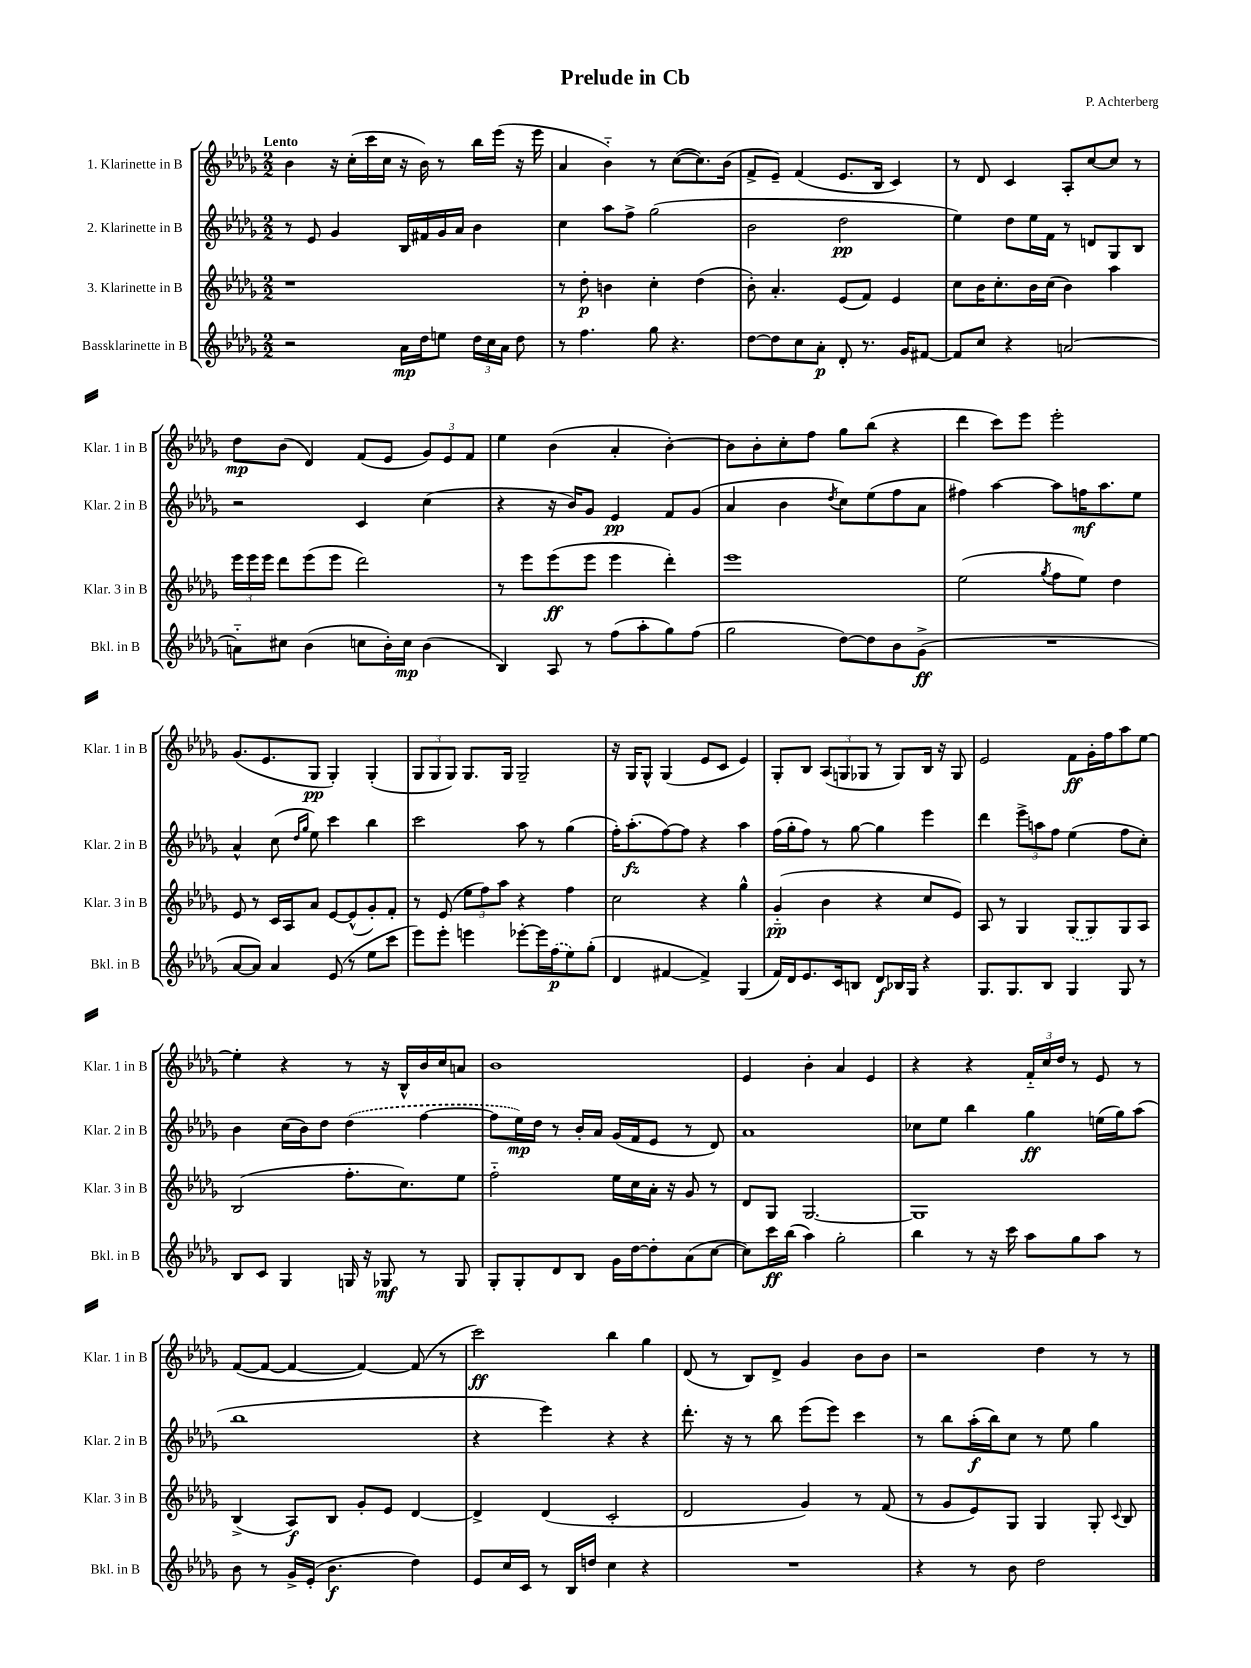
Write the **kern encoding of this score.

**kern	**kern	**kern	**kern
*staff4	*staff3	*staff2	*staff1
*clefG2	*clefG2	*clefG2	*clefG2
*k[b-e-a-d-g-]	*k[b-e-a-d-g-]	*k[b-e-a-d-g-]	*k[b-e-a-d-g-]
*M2/2	*M2/2	*M2/2	*M2/2
2r	1r	8r	4b-
.	.	8e-	.
.	.	4g-	16r
.	.	.	(16cc'
.	.	.	16ccc
.	.	.	16cc
16a-	.	16B-	16r
16dd-	.	16f#	16b-)
8ee	.	16g-	8r
.	.	16a-	.
24dd-	.	4b-	16bb-
24cc	.	.	.
.	.	.	(16eee-
24a-	.	.	.
8dd-	.	.	16r
.	.	.	16eee-
=	=	=	=
8r	8r	4cc	4a-
4.ff	8dd-'	.	.
.	4b	8aa-	4b-'~)
.	.	8ff^	.
8gg-	4cc'	(2gg-	8r
4.r	.	.	([8cc
.	(4dd-	.	8.cc])
.	.	.	(16b-
=	=	=	=
[8dd-	8b-')	2b-	8f^
8dd-]	4.a-'	.	8e-~)
8cc	.	.	(4f
8a-'	.	.	.
8d-'	(8e-	2dd-	8.e-
8.r	8f)	.	.
.	.	.	16B-
.	4e-	.	4c)
16g-	.	.	.
[8f#	.	.	.
=	=	=	=
8f#]	8cc	4ee-)	8r
8cc	16b-	.	8d-
.	8.cc'	.	.
4r	.	8dd-	4c
.	16b-	16ee-	.
.	(16cc	16f	.
[2a	4b-)	8r	8A-'
.	.	8d	[8cc
.	4aa-	8G-	8cc]
.	.	8B-	8r
=	=	=	=
8a'~]	24eee-	2r	8dd-
.	24eee-	.	.
.	24eee-	.	.
8cc#	8ddd-	.	(8b-
(4b-	(8eee-	.	4d-)
.	8eee-	.	.
8cc	2ddd-)	4c	(8f
16b-')	.	.	8e-
16cc	.	.	.
(4b-	.	(4cc	12g-)
.	.	.	12e-
.	.	.	12f
=	=	=	=
4B-)	8r	4r	4ee-
.	8eee-	.	.
8A-	(8eee-	16r	(4b-
.	.	16b-)	.
8r	8eee-	8g-	.
(8ff	4eee-	4e-	4a-'
8aa-'	.	.	.
8gg-)	4ddd-')	8f	[4b-')
(8ff	.	(8g-	.
=	=	=	=
2gg-	1eee-	4a-	8b-]
.	.	.	8b-'
.	.	4b-	8cc'
.	.	.	8ff
.	.	8qdd-	.
[8dd-)	.	8cc)	8gg-
8dd-]	.	(8ee-	(8bb-
8b-	.	8ff	4r
(8g-^	.	8a-	.
=	=	=	=
1r	(2ee-	4ff#)	4ddd-
.	.	[4aa-	8ccc)
.	.	.	8eee-
.	8qgg-	.	.
.	8ff	8aa-]	2eee-'
.	8ee-)	16ff	.
.	.	8.aa-	.
.	4dd-	.	.
.	.	8ee-	.
=	=	=	=
[8a-	8e-	4a-^^	(8.g-
8a-])	8r	.	.
.	.	.	8.e-
4a-	16c	(8cc	.
.	16A-	.	.
.	.	16qqdd-	.
.	.	16qqgg-	.
.	8a-	8ee-)	8G-
(8e-	[8e-	4ccc	4G-')
8r	(8e-^^]	.	.
8ee-	8g-')	4bb-	(4G-'
8ccc	8f'	.	.
=	=	=	=
8eee-)	8r	2ccc	12G-
.	.	.	12G-
8eee-'	(8e-	.	.
.	.	.	12G-)
4eee	12ee-	.	8.G-
.	12ff)	.	.
.	12aa-	.	.
.	.	.	16G-
[8eee-'	4r	8aa-	2G-~
16eee-]	.	8r	.
(16ff	.	.	.
8ee-)	4ff	(4gg-	.
(8gg-'	.	.	.
=	=	=	=
4d-	2cc	16ff')	16r
.	.	(8.aa-'	16G-
.	.	.	8G-^^
[4f#	.	[8ff)	(4G-
.	.	8ff]	.
4f#^])	4r	4r	8e-
.	.	.	8c
(4G-	4gg-^^	4aa-	4e-)
=	=	=	=
16f)	(4g-'~	(16ff	8G-'
16d-	.	16gg-'	.
8.e-	.	8ff)	8B-
.	4b-	8r	(12A-
16c	.	.	.
.	.	.	12G
8B	.	[8gg-	.
.	.	.	12G-
8d-	4r	4gg-]	8r
16B-	.	.	8G-)
16G-	.	.	.
4r	8cc	4eee-	16B-
.	.	.	16r
.	8e-)	.	8G-
=	=	=	=
8.G-	8A-	4ddd-	2e-
.	8r	.	.
8.G-	.	.	.
.	4G-	12eee-^	.
.	.	12aa	.
8B-	.	.	.
.	.	12ff	.
4G-	(8G-	(4ee-	8f
.	8G-)	.	16g-'
.	.	.	16ff
8G-	8G-	8ff	8aa-
8r	8A-	8cc')	[8ee-
=	=	=	=
8B-	(2B-	4b-	4ee-']
8c	.	.	.
4G-	.	(16cc	4r
.	.	16b-)	.
.	.	8dd-	.
16G	8.ff'	(4dd-	8r
16r	.	.	.
8G-	.	.	16r
.	8.cc)	.	16B-^^
8r	.	[4ff	16b-
.	.	.	16cc
8G-	8ee-	.	8a
=	=	=	=
8G-'	2ff'~	8ff]	1b-
8G-'	.	16ee-)	.
.	.	16dd-	.
8d-	.	8r	.
8B-	.	16b-'	.
.	.	16a-	.
16g-	16ee-	(16g-	.
[16dd-	16cc	16f	.
8dd-']	16a-'	8e-	.
.	16r	.	.
(8a-	8g-	8r	.
[8cc	8r	8d-)	.
=	=	=	=
8cc])	8d-	1a-	4e-
16ccc	8G-	.	.
(16bb-	.	.	.
4aa-)	[2.G-	.	4b-'
2gg-'	.	.	4a-
.	.	.	4e-
=	=	=	=
4bb-	1G-]	8cc-	4r
.	.	8ee-	.
8r	.	4bb-	4r
16r	.	.	.
16ccc	.	.	.
8aa-	.	4gg-	24f'~
.	.	.	24cc
.	.	.	24dd-
8gg-	.	.	8r
8aa-	.	(16ee	8e-
.	.	16gg-)	.
8r	.	(8aa-	8r
=	=	=	=
8b-	(4B-^	1bb-	([8f
8r	.	.	8f_
16g-^	8A-)	.	4f_
(16e-'	.	.	.
4.b-	8B-	.	.
.	8g-'	.	4f_)
.	8e-	.	.
4dd-)	[4d-	.	(8f]
.	.	.	8r
=	=	=	=
8e-	4d-^]	4r	2ccc)
16cc	.	.	.
16c	.	.	.
8r	(4d-	4eee-)	.
16B-	.	.	.
16dd	.	.	.
4cc	2c'	4r	4bb-
4r	.	4r	4gg-
=	=	=	=
1r	2d-	8.ddd-'	(8d-
.	.	.	8r
.	.	16r	.
.	.	8r	8B-)
.	.	8bb-	8d-^
.	4g-)	(8eee-	4g-
.	.	8eee-)	.
.	8r	4ccc	8b-
.	(8f	.	8b-
=	=	=	=
4r	8r	8r	2r
.	8g-	8bb-	.
8r	8e-)	(16aa-'	.
.	.	16bb-)	.
8b-	8G-	8cc	.
2dd-	4G-	8r	4dd-
.	.	8ee-	.
.	8G-'	4gg-	8r
.	8qqc	.	.
.	8B-	.	8r
==	==	==	==
*-	*-	*-	*-
